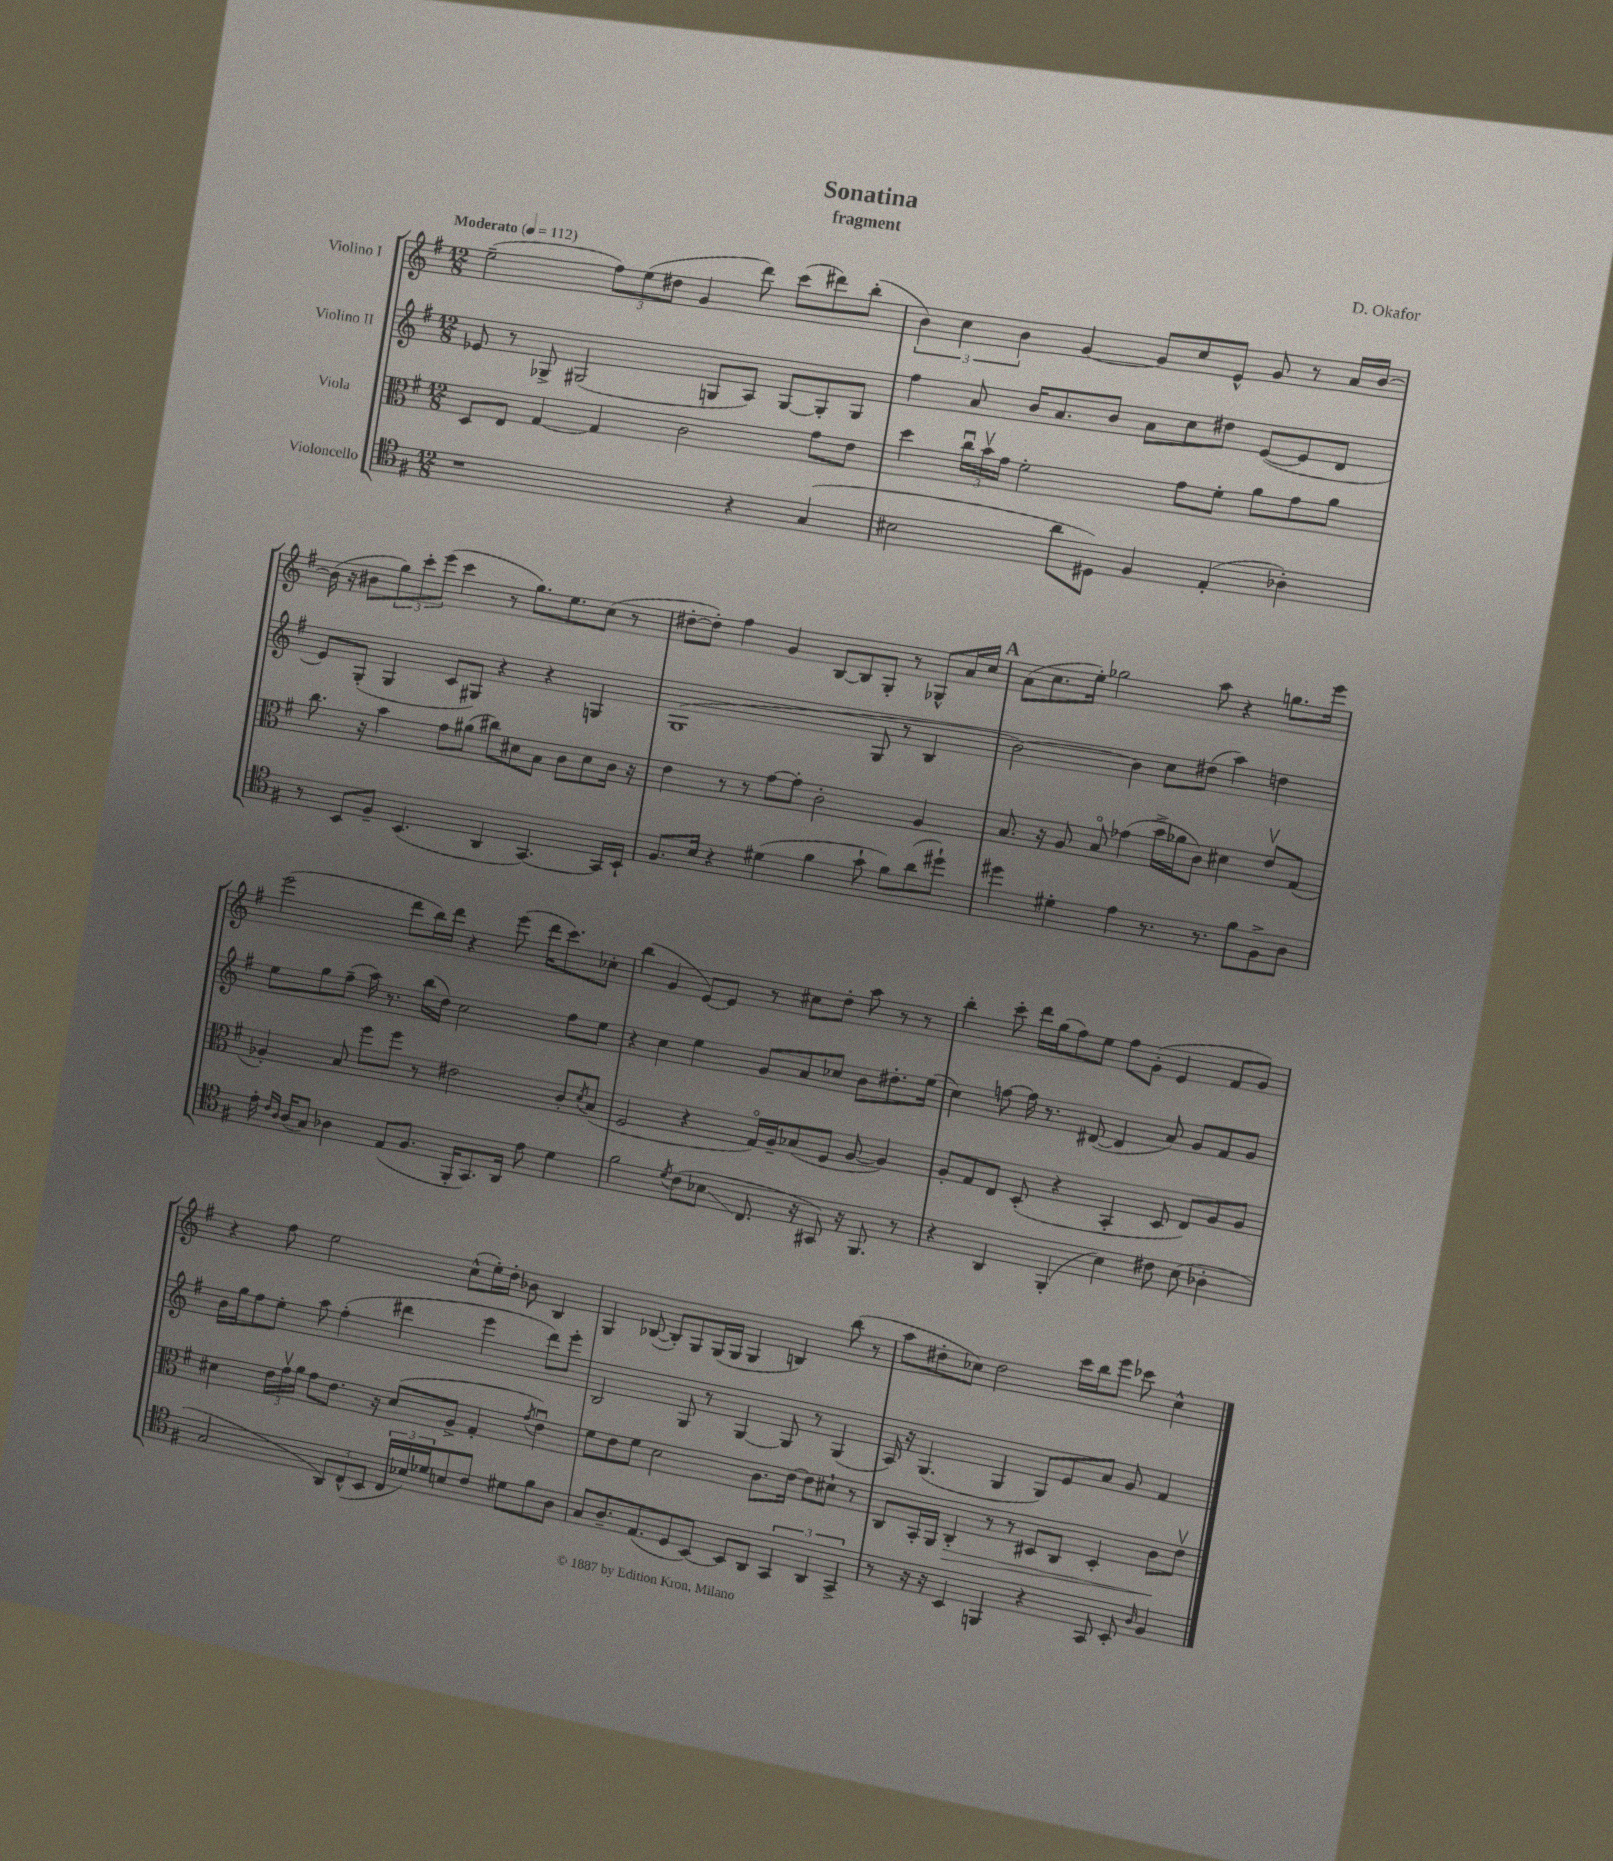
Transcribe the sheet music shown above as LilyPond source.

\header { title = "Sonatina" composer = "D. Okafor" subtitle = "fragment" }
<<
\new StaffGroup <<
\new Staff = "s0" \with { instrumentName = "Violino I" } {
    \clef treble \key g \major \numericTimeSignature \time 12/8 \tempo "Moderato" 4 = 112
    e''2--( \tuplet 3/2 { fis''8) e''8( dis''8 } g'4 d'''8) c'''8( dis'''8) b''8-.( |
    \tuplet 3/2 { b'4) c''4 b'4 } g'4~ g'8 c''8 e'8-^ g'8 r8 a'16 b'16~ |
    b'16( r16 bis'8 \tuplet 3/2 { g''8) c'''8-. e'''8( } c'''4 r8 g''8.) e''8. c''8( r8 |
    dis''8~-. dis''8-.) fis''4 g'4 b8~ b8 g8-. r8 ges8-^ a'16 c''16 |
    \mark \markup { \bold "A" } a'8( c''8. e''16-.) ges''2 a''8 r4 g''8. e'''16 |
    e'''2( d'''8 b''16) d'''16 r4 e'''8( d'''16 c'''8.) ces''8-. |
    b''4( g'4 e'8~) e'8 r8 cis''8 d''8-. a''8 r8 r8 |
    b''4-. c'''8-. d'''16 g''16( fis''8) e''8 fis''8 g'8-.( e'4 fis'8 g'8) |
    r4 fis''8 e''2 c''8-^( e''16-.) d''16-. bes'8 b4 |
    g4 bes8~( bes8-.) g8 g16( g16 g4 b4) b''8( r8 |
    a''8 dis''8-. ces''8) dis''2 c'''16 b''16 e'''8 ces'''8 ces''4-^ \bar "|." |
}
\new Staff = "s1" \with { instrumentName = "Violino II" } {
    \clef treble \key g \major \numericTimeSignature \time 12/8
    ees'8 r8 ges8-> gis2( g8 a8) g8~ g8-. g8 |
    fis''4 a'8 b'16 a'8. b'8 a'8 c''8 dis''8 e'8~( e'8 d'8 |
    e'8) g8-.( g4 c'8 gis8) r4 r4 g4 |
    g1( g8 r8 b4 |
    \mark \markup { \bold "A" } b'2~) b'4 c''8 dis''8( a''4) d''4 |
    e''8 g''8 fis''8--( a''16) r8. b''16( d''16) c''2 fis''8 e''8 |
    r4 c''4 e''4 g'8 a'8 ces''8 b'8 dis''8.-. e''16( |
    c''4) f''8~ f''16 r8. dis'8~( dis'4 a'8) g'8 fis'8 g'8 |
    b'16 g''16 fis''8 e''8-. a''8 fis''4-.( dis'''4 e'''4 dis'''8) e'''8-. |
    b2 g8 r8 g4~ g8 r8 g4( |
    a16) r16 g4.( g4 g8) e'8 a'8 g'8 fis'4 \bar "|." |
}
\new Staff = "s2" \with { instrumentName = "Viola" } {
    \clef alto \key g \major \numericTimeSignature \time 12/8
    d8 e8 g4~ g4 c'2 g'8 e'8 |
    d''4 \tuplet 3/2 { c''16\downbow b'16\upbow g'16 } fis'2-. g'8 fis'8-. a'8 g'8 a'8 |
    c''8. r16 b'4 g'8 ais'8( cis''8) dis'8 b8 c'8 dis'8 c'16 r16 |
    e'4 r8 r8 g'8~ g'8-. c'2-. a4 |
    \mark \markup { \bold "A" } b8. r16 a8 b8\flageolet ges'4( b'16-> aes'16 c'8) dis'4 e'8\upbow g8( |
    aes4-.) b8 fis''8 fis''8 r8 eis'2 c'8-. \acciaccatura { d'8 } b8( |
    fis2 r4 g16\flageolet) a16-- bes8( fis8 a8~ a4) |
    a8-. g8 e8 d8-.( r4 b,4-. d8 e8) a8 a8 |
    dis'4 \tuplet 3/2 { e'16 g'16\upbow a'16 } g'8 e'8. r16 dis'8( a8-> g4-. \acciaccatura { g'8 } e'4\downbow) |
    fis'8 e'8 fis'8 d'2 c'8. e'16~ e'8 dis'8-! r8 |
    c8 b,16-. a,16 c4-.\> r8 r8 dis8 c8 dis4-. c'8\! e'8\upbow \bar "|." |
}
\new Staff = "s3" \with { instrumentName = "Violoncello" } {
    \clef tenor \key g \major \numericTimeSignature \time 12/8
    r1 r4 g4( |
    bis2 a'8 dis8) fis4 e4-.( aes4-.) |
    r8 b,8 fis8-- b,4.( a,4 g,4.~) g,16 b,16-! |
    fis8. b16 r4 dis'4( fis'4 g'8-! fis'8) a'8( dis''8-!) |
    \mark \markup { \bold "A" } dis''4 dis'4-. e'4 r8. r8. fis'8 fis8-> a8 |
    e'16-. \grace { c'16 a16 } a16( g8) aes4 e8( fis8. fis,16-. g,8.) a,16 e'8 d'4 |
    fis'2 \acciaccatura { d'8 } c'8( bes8\glissando c8. r16 gis,8) r16 fis,8. r8 |
    r4 a,4 fis,4-.( b4) cis'8 b8( aes4-. |
    g2 \tuplet 3/2 { a,8) c8-^( b,8 } \tuplet 3/2 { c16 bes16) des'16 } b8 c'8 dis'8 fis'8 a8 |
    g8 a8.-- e8.( d8 b,8~) b,8 a,8 \tuplet 3/2 { g,4 a,4 g,4-> } |
    r8 r16 r16 b,4 f,4 r4 g,8 b,8-. \grace { a16 } fis4 \bar "|." |
}
>>
>>
\layout { \context { \Score \remove "Bar_number_engraver" } }
